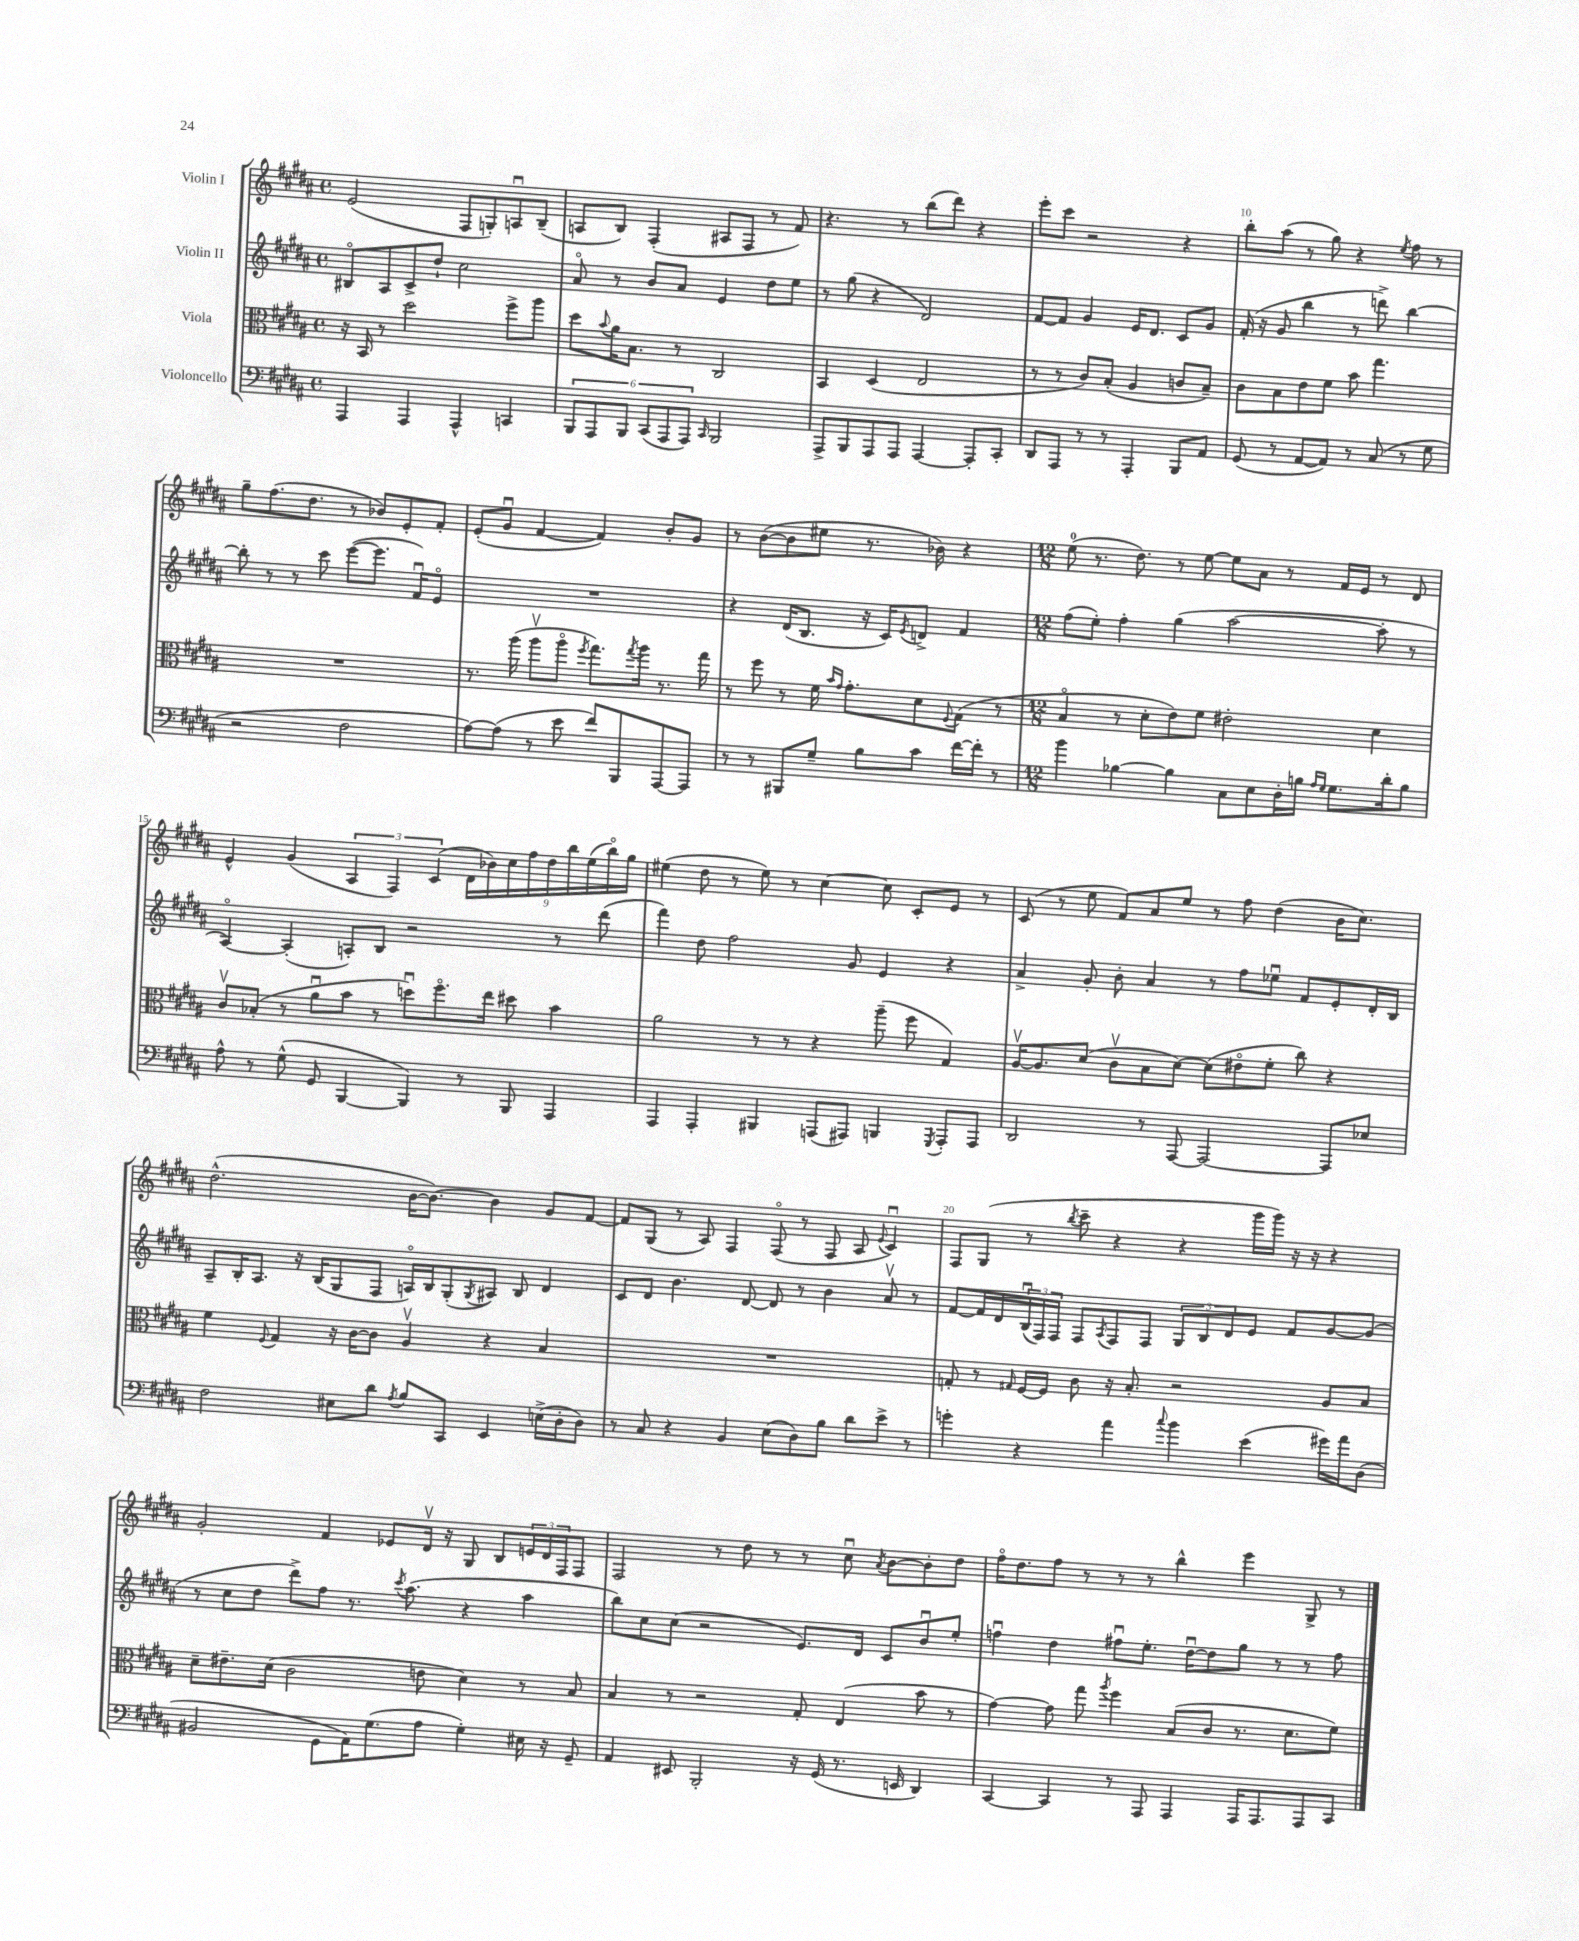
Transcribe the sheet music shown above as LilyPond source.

<<
\new StaffGroup <<
\new Staff = "s0" \with { instrumentName = "Violin I" } {
    \clef treble \key b \major \defaultTimeSignature \time 4/4
    e'2( fis8 g8-.) a8\downbow b8--( |
    a8 b8) fis4-.( ais8 fis8 r8 fis'8) |
    r4. r8 b''8( dis'''8) r4 |
    e'''8-. cis'''8 r2 r4 |
    b''8-. ais''8( r8 gis''8) r4 \acciaccatura { e''8 } fis''8 r8 |
    gis''8-- fis''8.( dis''8. r8 bes'8) e'8-. fis'8-. |
    e'8-.( gis'8\downbow fis'4~ fis'4) b'8-. gis'8 |
    r8 b'8~( b'8 eis''8 r8. bes'16) r4 |
    \numericTimeSignature \time 12/8 e''8-0( r8. dis''8.) r8 e''8~ e''8 ais'8 r8 fis'16 e'16 r8 dis'8 |
    e'4-^ gis'4( \tuplet 3/2 { ais4 fis4) cis'4( } \tuplet 9/8 { dis'16 bes'16) cis''16 fis''16 dis''16 b''16 e''16( b''16\flageolet) gis''16 } |
    eis''4( dis''8 r8 eis''8) r8 cis''4~ cis''8 cis'8-. e'8 r8 |
    cis'8( r8 e''8 fis'8) ais'8 e''8 r8 fis''8 dis''4( b'16 cis''8.) |
    dis''2.-^( b'16~ b'8.~) b'4 gis'8 fis'8~ |
    fis'8 gis8( r8 ais8) fis4 fis8\flageolet( r8 fis8 ais8 \appoggiatura { e'8 } cis'4\downbow) |
    fis8 gis8( r8 \acciaccatura { b''8 } cis'''8-- r4 r4 gis'''16 gis'''16) r16 r16 r4 |
    gis'2-. fis'4 ees'8 dis'16\upbow r16 gis8 b8 \tuplet 3/2 { e'16 dis'16 fis16 } fis8 |
    fis2 r8 dis''8 r8 r8 cis''8\downbow \acciaccatura { ais'8 } b'8~ b'8-. dis''8 |
    fis''16\flageolet dis''8. fis''8 r8 r8 r8 b''4-^ e'''4 gis8-> r8 \bar "|." |
}
\new Staff = "s1" \with { instrumentName = "Violin II" } {
    \clef treble \key b \major \defaultTimeSignature \time 4/4
    bis8\flageolet ais8 cis'8-> dis''8-! cis''2 |
    ais'8\flageolet r8 b'8 ais'8 e'4 dis''8 e''8 |
    r8 gis''8( r4 dis'2) |
    fis'8~ fis'8 gis'4 e'16 dis'8. cis'8 gis'8 |
    fis'16-.( r16 gis'8 b''4 r8 d'''8->) b''4~ |
    b''8-. r8 r8 cis'''8 e'''8~( e'''8. fis'16\downbow) e'8\flageolet |
    R1 |
    r4 dis'16( b8. r16 cis'16) \acciaccatura { e'8 } d'8-> fis'4 |
    \numericTimeSignature \time 12/8 fis''8( e''8-.) fis''4-. gis''4( ais''2~ ais''8-. r8 |
    ais4~\flageolet) ais4-.( a8-.) b8 r2 r8 dis'''8( |
    fis'''4) dis''8 fis''2 gis'8 e'4 r4 |
    ais'4-> gis'8-. b'8-. ais'4 r8 fis''8 ees''8\downbow fis'8 e'8-. dis'16-. b16 |
    ais8-- b16-. ais8. r16 b16( gis8 fis8 a16\flageolet) b16 gis8-.( \acciaccatura { gis8 } ais8) b8 dis'4 |
    cis'8 dis'8 b'4. dis'8~ dis'8 r8 b'4 ais'8\upbow r8 |
    fis'8~ fis'16 dis'16 \tuplet 3/2 { b16\downbow( fis16) fis16 } fis8 \acciaccatura { ais8 } fis8 fis8 \tuplet 3/2 { gis8 b8 dis'8 } e'8 fis'8 gis'8~ gis'8( |
    r8 cis''8 dis''8 dis'''8->) fis''8 r8. \acciaccatura { cis'''8 } ais''8.( r4 ais''4 |
    b''8) cis''8 cis''8( r2 e'8.) dis'16 cis'8 b'8\downbow e''8-. |
    f''4\downbow dis''4 fis''8\downbow e''8.-. dis''16~\downbow dis''8 gis''8 r8 r8 fis''8 \bar "|." |
}
\new Staff = "s2" \with { instrumentName = "Viola" } {
    \clef alto \key b \major \defaultTimeSignature \time 4/4
    r16 b,16 r8 dis''2 fis''8-> ais''8 |
    dis''8 \appoggiatura { b'8 } ais'16 b8. r8 cis2 |
    b,4 dis4( e2 |
    r8 r8 cis'8) b8-.( ais4 c'8 b8--) |
    cis'8 b8 e'8 fis'8 b'8 gis''4. |
    R1 |
    r8. ais''16( ais''8\upbow ais''8\flageolet \acciaccatura { fis''8 } gis''8.) \acciaccatura { gis''8 } ais''16 r8. gis''16 |
    r8 fis''8 r8 fis'16 \grace { b'16 gis'16 } gis'8.-. dis'8 \appoggiatura { fis8 } gis8( r8 |
    \numericTimeSignature \time 12/8 b4\flageolet r8 dis'8-. e'8) fis'8 eis'2-. dis'4 |
    cis'8\upbow bes8-.( r8 ais'8\downbow b'8 r8 d''8\downbow) fis''8.\flageolet e''16 dis''8 b'4 |
    ais'2 r8 r8 r4 ais''8--( fis''8 gis4) |
    ais16~\upbow ais8. dis'8( cis'8\upbow b8 dis'8~) dis'8( eis'8\flageolet fis'8-. cis''8) r4 |
    fis'4 \appoggiatura { fis8 } gis4 r16 cis'16~ cis'8 ais4\upbow r4 b4 |
    R1. |
    g8-. r8 \grace { gis16 } fis16~ fis16 cis'8 r16 b8.-. r2 ais8 b8 |
    dis'8-- eis'8.-- dis'16( cis'2 e'8 dis'4) r8 b8 |
    b4 r8 r2 gis8-. e4( b'8 r8 |
    gis'4~) gis'8 gis''8 \acciaccatura { ais''8 } fis''4 b8( cis'8 r8. dis'8. fis'8) \bar "|." |
}
\new Staff = "s3" \with { instrumentName = "Violoncello" } {
    \clef bass \key b \major \defaultTimeSignature \time 4/4
    ais,,4 ais,,4 ais,,4-^ c,4 |
    \tuplet 6/4 { b,,8 ais,,8 b,,8 cis,8( ais,,8 ais,,8) } \grace { cis,16 } b,,2 |
    ais,,8-> b,,8 ais,,8 ais,,8 ais,,4~ ais,,8-. cis,8-. |
    dis,8 ais,,8 r8 r8 ais,,4-. b,,8 ais,8 |
    gis,8( r8 ais,8~ ais,8) r8 cis8( r8 gis8 |
    r2 fis2 |
    ais8~) ais8( r8 e'8 fis'8) b,,8 ais,,8~ ais,,8 |
    r8 r8 bis,,8 gis8-- b8 cis'8 fis'16~ fis'16-. r8 |
    \numericTimeSignature \time 12/8 b'4 bes4~ bes4 cis8 e8 dis16-. b16 \grace { ais16 gis16 } gis8. dis'16-. b8 |
    ais8-^ r8 gis8-^( gis,8 b,,4~ b,,4) r8 b,,8 ais,,4 |
    ais,,4 ais,,4-. bis,,4 a,,8( ais,,8) b,,4 \acciaccatura { gis,,8 } ais,,8-. ais,,8 |
    dis,2 r8 ais,,8~ ais,,2~ ais,,8 ees8 |
    fis2 eis8 dis'8 \acciaccatura { ais8 } b8 cis,8 e,4 e16->( dis16-. dis8) |
    r8 cis8 r4 b,4 e8( dis8) b8 dis'8 e'8-> r8 |
    g'4-. r4 ais'4 \appoggiatura { cis''8 } b'4 e'4( gis'16) ais'16 dis8( |
    bis,2 gis,8 ais,16) gis8.( ais8 gis4-.) eis16 r16 gis,8-- |
    ais,4 eis,8 b,,2-. r16 gis,16( r8. e,16 dis,4) |
    cis,4~ cis,4 r8 ais,,8 ais,,4 ais,,16 ais,,8. ais,,8 cis,8 \bar "|." |
}
>>
>>
\layout { \context { \Score currentBarNumber = #6 \override BarNumber.break-visibility = ##(#f #t #t) barNumberVisibility = #(every-nth-bar-number-visible 5) } }
